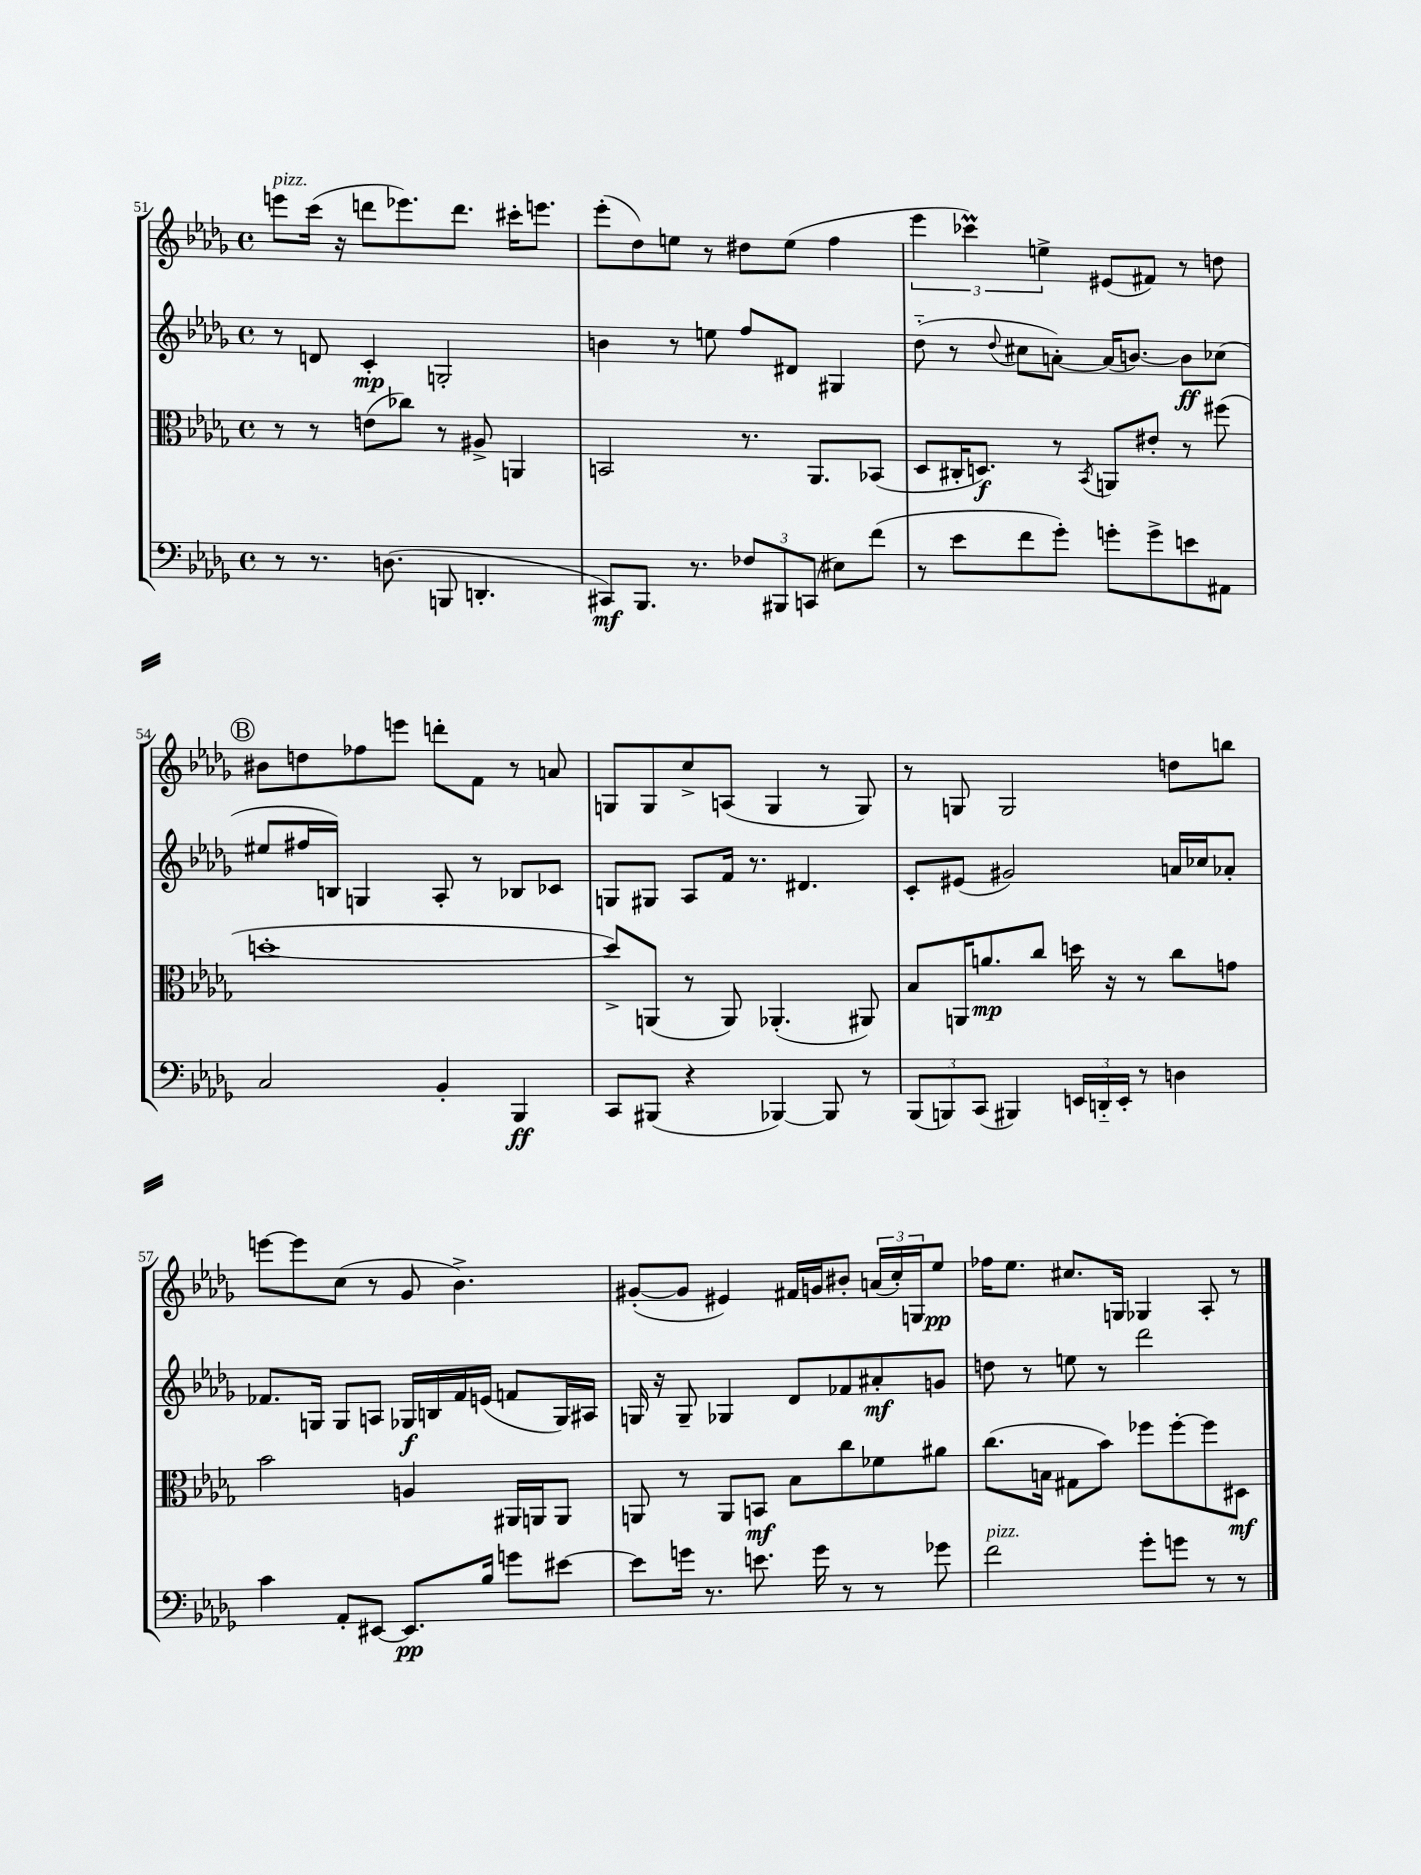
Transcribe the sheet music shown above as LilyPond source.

<<
\new StaffGroup <<
\new Staff = "s0" {
    \clef treble \key des \major \defaultTimeSignature \time 4/4
    e'''8^\markup { \italic "pizz." } c'''16( r16 d'''8 ees'''8.) d'''8. cis'''16-. e'''8. |
    ees'''8-.( des''8) e''8 r8 dis''8 e''8( f''4 |
    \tuplet 3/2 { ees'''4 ces'''4\prall) e''4-> } eis'8( fis'8) r8 d''8 |
    \mark \markup { \circle "B" } bis'8 d''8 fes''8 e'''8 d'''8-. f'8 r8 a'8 |
    g8 g8 c''8-> a8( g4 r8 g8) |
    r8 g8 g2 d''8 b''8 |
    e'''8~ e'''8 c''8( r8 ges'8 bes'4.->) |
    gis'8~-.( gis'8 eis'4) fis'16 g'16 bis'8-. \tuplet 3/2 { a'16( c''16-.) g16 } ees''8\pp |
    fes''16 ees''8. cis''8. g16 ges4 aes8-. r8 \bar "|." |
}
\new Staff = "s1" {
    \clef treble \key des \major \defaultTimeSignature \time 4/4
    r8 d'8 c'4-.\mp g2-. |
    b'4 r8 e''8 f''8 dis'8 gis4 |
    des''8-_( r8 \appoggiatura { des''8 } cis''8 a'8~-.) a'16( b'8.~) b'8\ff ces''8( |
    \mark \markup { \circle "B" } eis''8 fis''16 b16) g4 aes8-. r8 bes8 ces'8 |
    g8 gis8 aes8 f'16 r8. dis'4. |
    c'8-. eis'8( gis'2) a'16 ces''16 aes'8-. |
    fes'8. g16 g8 a8 ges16\f b16 fes'16 e'16( f'8 ges16) ais16 |
    g16 r16 g8-- ges4 des'8 fes'8 ais'8-.\mf g'8 |
    d''8 r8 e''8 r8 des'''2 \bar "|." |
}
\new Staff = "s2" {
    \clef alto \key des \major \defaultTimeSignature \time 4/4
    r8 r8 e'8( ces''8) r8 ais8-> a,4 |
    b,2 r8. aes,8. bes,8( |
    des8 cis16-. d8.\f) r8 \acciaccatura { bes,8 } a,8 eis'8-. r8 fis''8( |
    \mark \markup { \circle "B" } d''1~-. |
    d''8->) a,8( r8 a,8) aes,4.-.( ais,8) |
    bes8 a,16 a'8.\mp c''8 d''16 r16 r8 c''8 g'8 |
    bes'2 a4 ais,16 a,16 a,8 |
    a,8 r8 a,8 b,8\mf bes8 c''8 fes'8 ais'8 |
    c''8.( b16 gis8 bes'8) fes''8 fes''8~-. fes''8 dis8\mf \bar "|." |
}
\new Staff = "s3" {
    \clef bass \key des \major \defaultTimeSignature \time 4/4
    r8 r8. d8.( b,,8 d,4.-. |
    cis,8\mf) bes,,8. r8. \tuplet 3/2 { fes8 bis,,8 c,8( } eis8) f'8( |
    r8 ees'8 f'8 ges'8-.) g'8-. g'8-> e'8 ais,8 |
    \mark \markup { \circle "B" } c2 bes,4-. bes,,4\ff |
    c,8 bis,,8( r4 bes,,4~) bes,,8 r8 |
    \tuplet 3/2 { bes,,8( b,,8) c,8( } bis,,4) \tuplet 3/2 { e,16 d,16-_ e,16-. } r8 d4 |
    c'4 aes,8-. eis,8~ eis,8.\pp bes16 g'8 eis'8~ |
    eis'8 g'16 r8. e'8. g'16 r8 r8 ges'8 |
    f'2^\markup { \italic "pizz." } ges'8-. g'8 r8 r8 \bar "|." |
}
>>
>>
\layout { \context { \Score currentBarNumber = #51 } }
